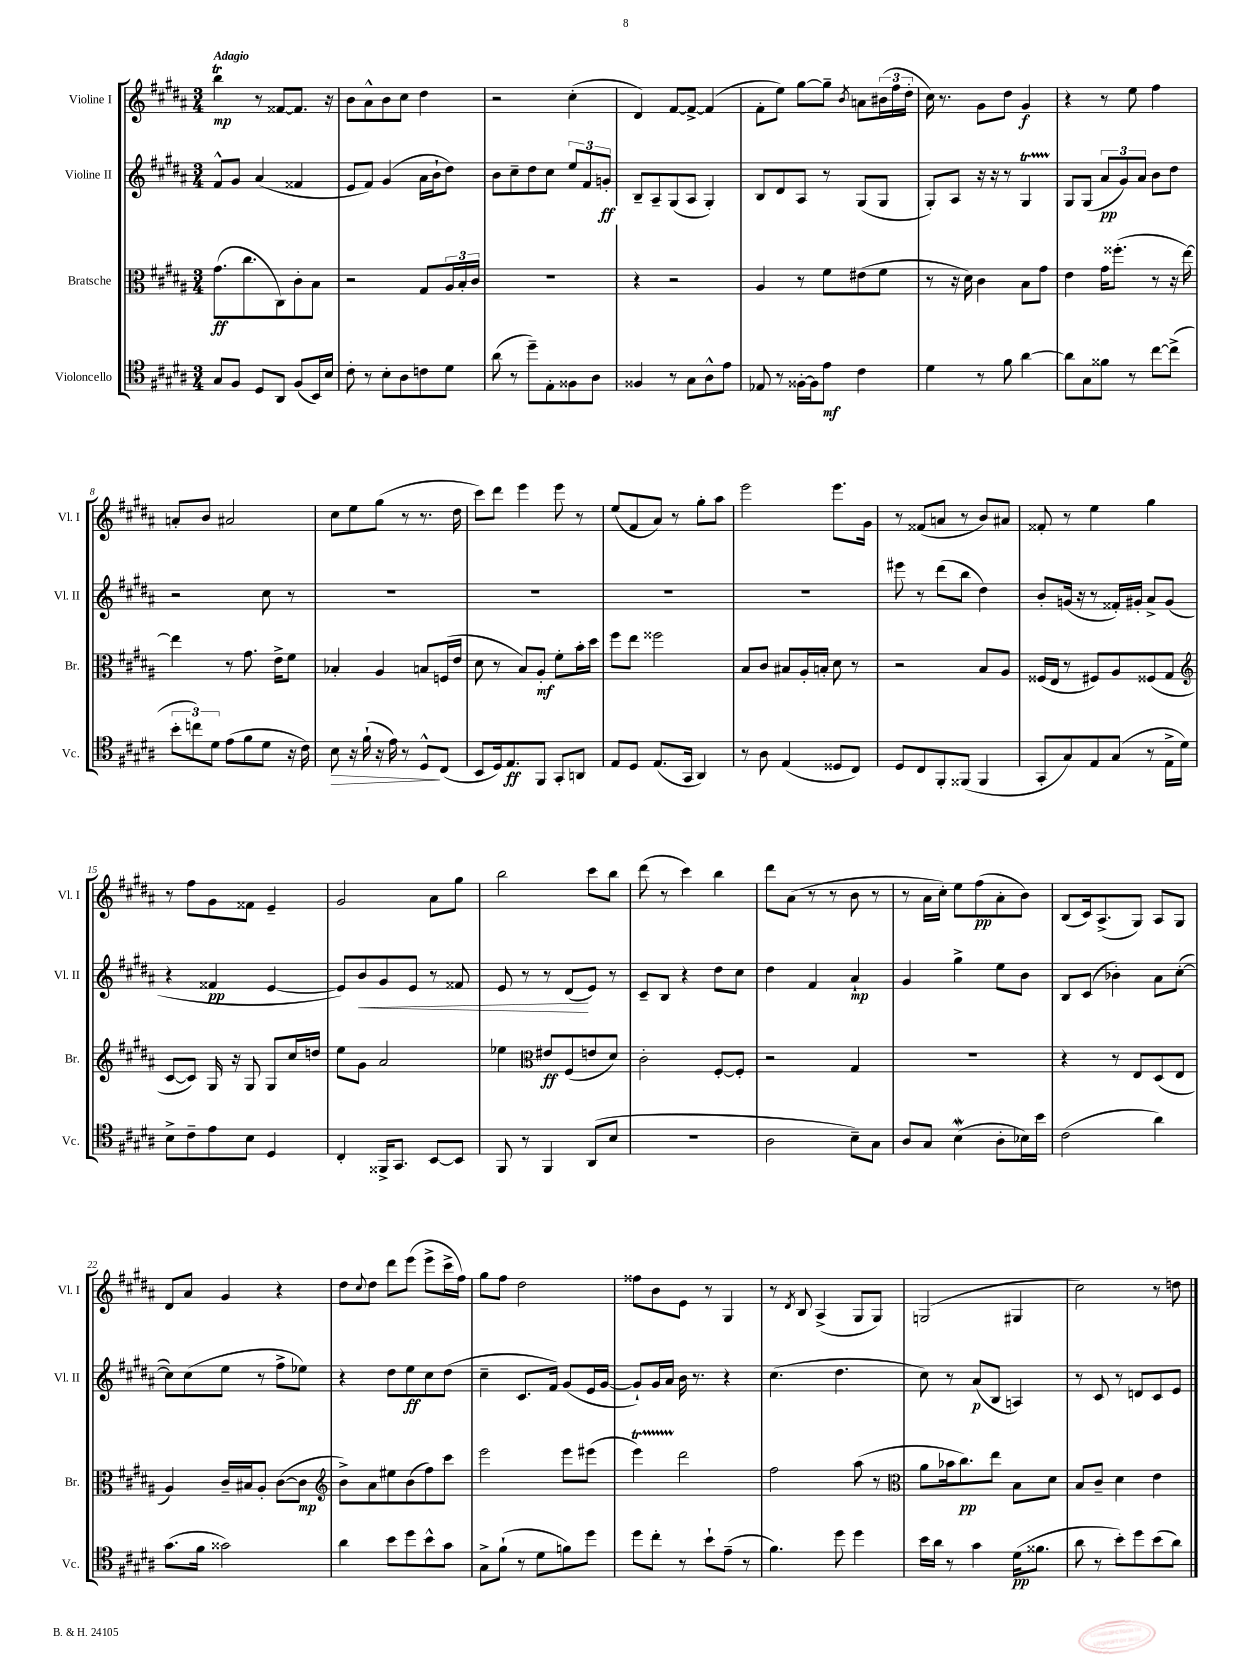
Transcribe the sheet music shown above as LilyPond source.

<<
\new StaffGroup <<
\new Staff = "s0" \with { instrumentName = "Violine I" shortInstrumentName = "Vl. I" } {
    \clef treble \key b \major \numericTimeSignature \time 3/4 \tempo "Adagio"
    b''4\trill\mp r8 fisis'8~ fisis'8. r16 |
    b'8 ais'8-^ b'8 cis''8 dis''4 |
    r2 cis''4-.( |
    dis'4) fis'8~ fis'8~-> fis'4( |
    fis'8-. e''8) gis''8~ gis''8-- \acciaccatura { b'8 } a'8 \tuplet 3/2 { bis'16( fis''16 dis''16-. } |
    cis''16) r8. gis'8 dis''8 gis'4\f |
    r4 r8 e''8 fis''4 |
    a'8-. b'8 ais'2 |
    cis''8 e''8 gis''8( r8 r8. dis''16 |
    cis'''8) dis'''8 e'''4 e'''8 r8 |
    e''8( fis'8 ais'8) r8 gis''8-. ais''8 |
    e'''2 e'''8. gis'16 |
    r8 fisis'8( a'8 r8 b'8) ais'8 |
    fisis'8-. r8 e''4 gis''4 |
    r8 fis''8 gis'8 fisis'8 e'4-- |
    gis'2 ais'8 gis''8 |
    b''2 cis'''8 b''8 |
    dis'''8( r8 cis'''4) b''4 |
    dis'''8 ais'8( r8 r8 b'8 r8 |
    r8 ais'16 cis''16-.) e''8 fis''8\pp( ais'8-. b'8) |
    b8( cis'16) ais8.->( gis8) ais8 gis8 |
    dis'8 ais'8 gis'4 r4 |
    dis''8 \appoggiatura { cis''8 } dis''8 dis'''8 e'''8( e'''8-> cis'''16-> fis''16) |
    gis''8 fis''8 dis''2 |
    fisis''8 b'8 e'8 r8 gis4 |
    r8 \acciaccatura { dis'8 } b8 ais4->( gis8 gis8) |
    g2( gis4 |
    cis''2) r8 d''8 \bar "|." |
}
\new Staff = "s1" \with { instrumentName = "Violine II" shortInstrumentName = "Vl. II" } {
    \clef treble \key b \major \numericTimeSignature \time 3/4
    fis'8-^ gis'8 ais'4( fisis'4 |
    e'8 fis'8) gis'4( ais'16 b'16-! dis''8) |
    b'8 cis''8-- dis''8 cis''8 \tuplet 3/2 { e''8 fis'8 g'8-.\ff } |
    b8-- ais8-- gis8( ais8 gis4-.) |
    b8 dis'8 ais8 r8 gis8( gis8 |
    gis8-.) ais8 r16 r16 r8 gis4\startTrillSpan |
    gis8\stopTrillSpan gis8( \tuplet 3/2 { ais'8\pp gis'8) ais'8 } b'8 dis''8 |
    r2 cis''8 r8 |
    R2. |
    R2. |
    R2. |
    R2. |
    eis'''8 r8 dis'''8( b''8 dis''4) |
    b'8-. g'16( r16 r8 fisis'16-.) gis'16-. ais'8-> gis'8( |
    r4 fisis'4\pp e'4~ |
    e'8) b'8\< gis'8 e'8 r8 fisis'8 |
    e'8 r8 r8 dis'8\!( e'8) r8 |
    cis'8-- b8 r4 dis''8 cis''8 |
    dis''4 fis'4 ais'4-!\mp |
    gis'4 gis''4-> e''8 b'8 |
    b8 cis'8( bes'4-.) ais'8 cis''8~-.( |
    cis''8) cis''8( e''8 r8 fis''8-> ees''8) |
    r4 dis''8 e''8\ff cis''8 dis''8( |
    cis''4-- cis'8. fis'16) gis'8( e'16 gis'16~ |
    gis'8-!) gis'16 ais'16 b'16 r8. r4 |
    cis''4.( dis''4. |
    cis''8) r8 ais'8\p( b8 a4) |
    r8 cis'8 r8 d'8 cis'8 e'8 \bar "|." |
}
\new Staff = "s2" \with { instrumentName = "Bratsche" shortInstrumentName = "Br." } {
    \clef alto \key b \major \numericTimeSignature \time 3/4
    gis'8.\ff( cis''8. cis8) cis'8-. b8 |
    r2 gis8 \tuplet 3/2 { ais16 b16-. cis'16 } |
    R2. |
    r4 r2 |
    ais4 r8 fis'8 eis'8( fis'8 |
    r8 r16 dis'16) cis'4 b8 gis'8 |
    e'4 gis'16 fisis''8.-.( r8 r16 e''16~) |
    e''4 r8 gis'8. e'16-> fis'8 |
    bes4-. ais4 b8 f16( e'16 |
    dis'8 r8 b8) ais8-.\mf fis'8-. b'16-. dis''16 |
    fis''8 e''8 fisis''2 |
    b8 cis'8 bis8 ais16-. b16-. dis'8 r8 |
    r2 b8 ais8 |
    fisis16( e16 r8 fis8) ais8 fisis8( gis8 |
    \clef treble cis'8~ cis'8) gis16 r16 gis8 gis8 cis''16 d''16 |
    e''8 gis'8 ais'2 |
    ees''4 \clef alto eis'8\ff fis8( e'8 dis'8) |
    cis'2-. fis8~-. fis8-. |
    r2 gis4 |
    R2. |
    r4 r8 e8 dis8( e8 |
    ais4) cis'16-- bis16 ais8-. cis'8~( cis'8\mp |
    \clef treble b'8->) ais'8 eis''8 b'8( fis''8) cis'''8 |
    e'''2 e'''8 eis'''8( |
    e'''4\startTrillSpan) dis'''2\stopTrillSpan |
    fis''2 ais''8( r8 |
    \clef alto ais'8 bes'16 cis''8.\pp) e''8 b8 dis'8 |
    b8 cis'8-- dis'4 e'4 \bar "|." |
}
\new Staff = "s3" \with { instrumentName = "Violoncello" shortInstrumentName = "Vc." } {
    \clef tenor \key b \major \numericTimeSignature \time 3/4
    gis8 fis8 dis8 ais,8 fis8( b,16) b16 |
    cis'8-. r8 b8-. ais8 c'8 dis'8 |
    ais'8( r8 dis''8--) e8-. fisis8 ais8 |
    fisis4 r8 gis8 ais8-^ e'8 |
    ees8 r8 fisis16~-. fisis16 e'8\mf cis'4 |
    dis'4 r8 fis'8 ais'4~ |
    ais'8 gis8 fisis'8 r8 cis''8~ cis''8->( |
    \tuplet 3/2 { b'8-. c''8) dis'8 } e'8( fis'8 dis'8 r16 cis'16) |
    b8\> r16 fis'16-!( r16 e'16) r8 dis8-^\! cis8( |
    b,8 dis16) e8.\ff fis,8 gis,8-. a,8 |
    e8 dis8 e8.( gis,16 ais,4) |
    r8 ais8 e4( disis8 cis8) |
    dis8 cis8 fis,8-. fisis,8( fisis,4 |
    gis,8-. gis8) e8 gis8( r8 e16-> dis'16) |
    b8-> cis'8-- e'8 b8 dis4 |
    cis4-. fisis,16-> gis,8. b,8~ b,8 |
    fis,8 r8 fis,4 ais,8( b8 |
    R2. |
    ais2 b8--) gis8 |
    ais8 gis8 b4\mordent( ais8-. bes16) b'16 |
    cis'2( ais'4) |
    gis'8.( fis'16 gisis'2) |
    ais'4 b'8 dis''8 b'8-^ gis'8 |
    gis8-> fis'8-!( r8 dis'8 f'8) dis''8 |
    dis''8 cis''8-. r8 b'8-! e'8--( r8 |
    fis'4.) dis''8 dis''4 |
    b'16 ais'16 r8 gis'4 dis'16\pp( fisis'8. |
    ais'8 r8 b'8-.) dis''8 b'8( ais'8) \bar "|." |
}
>>
>>
